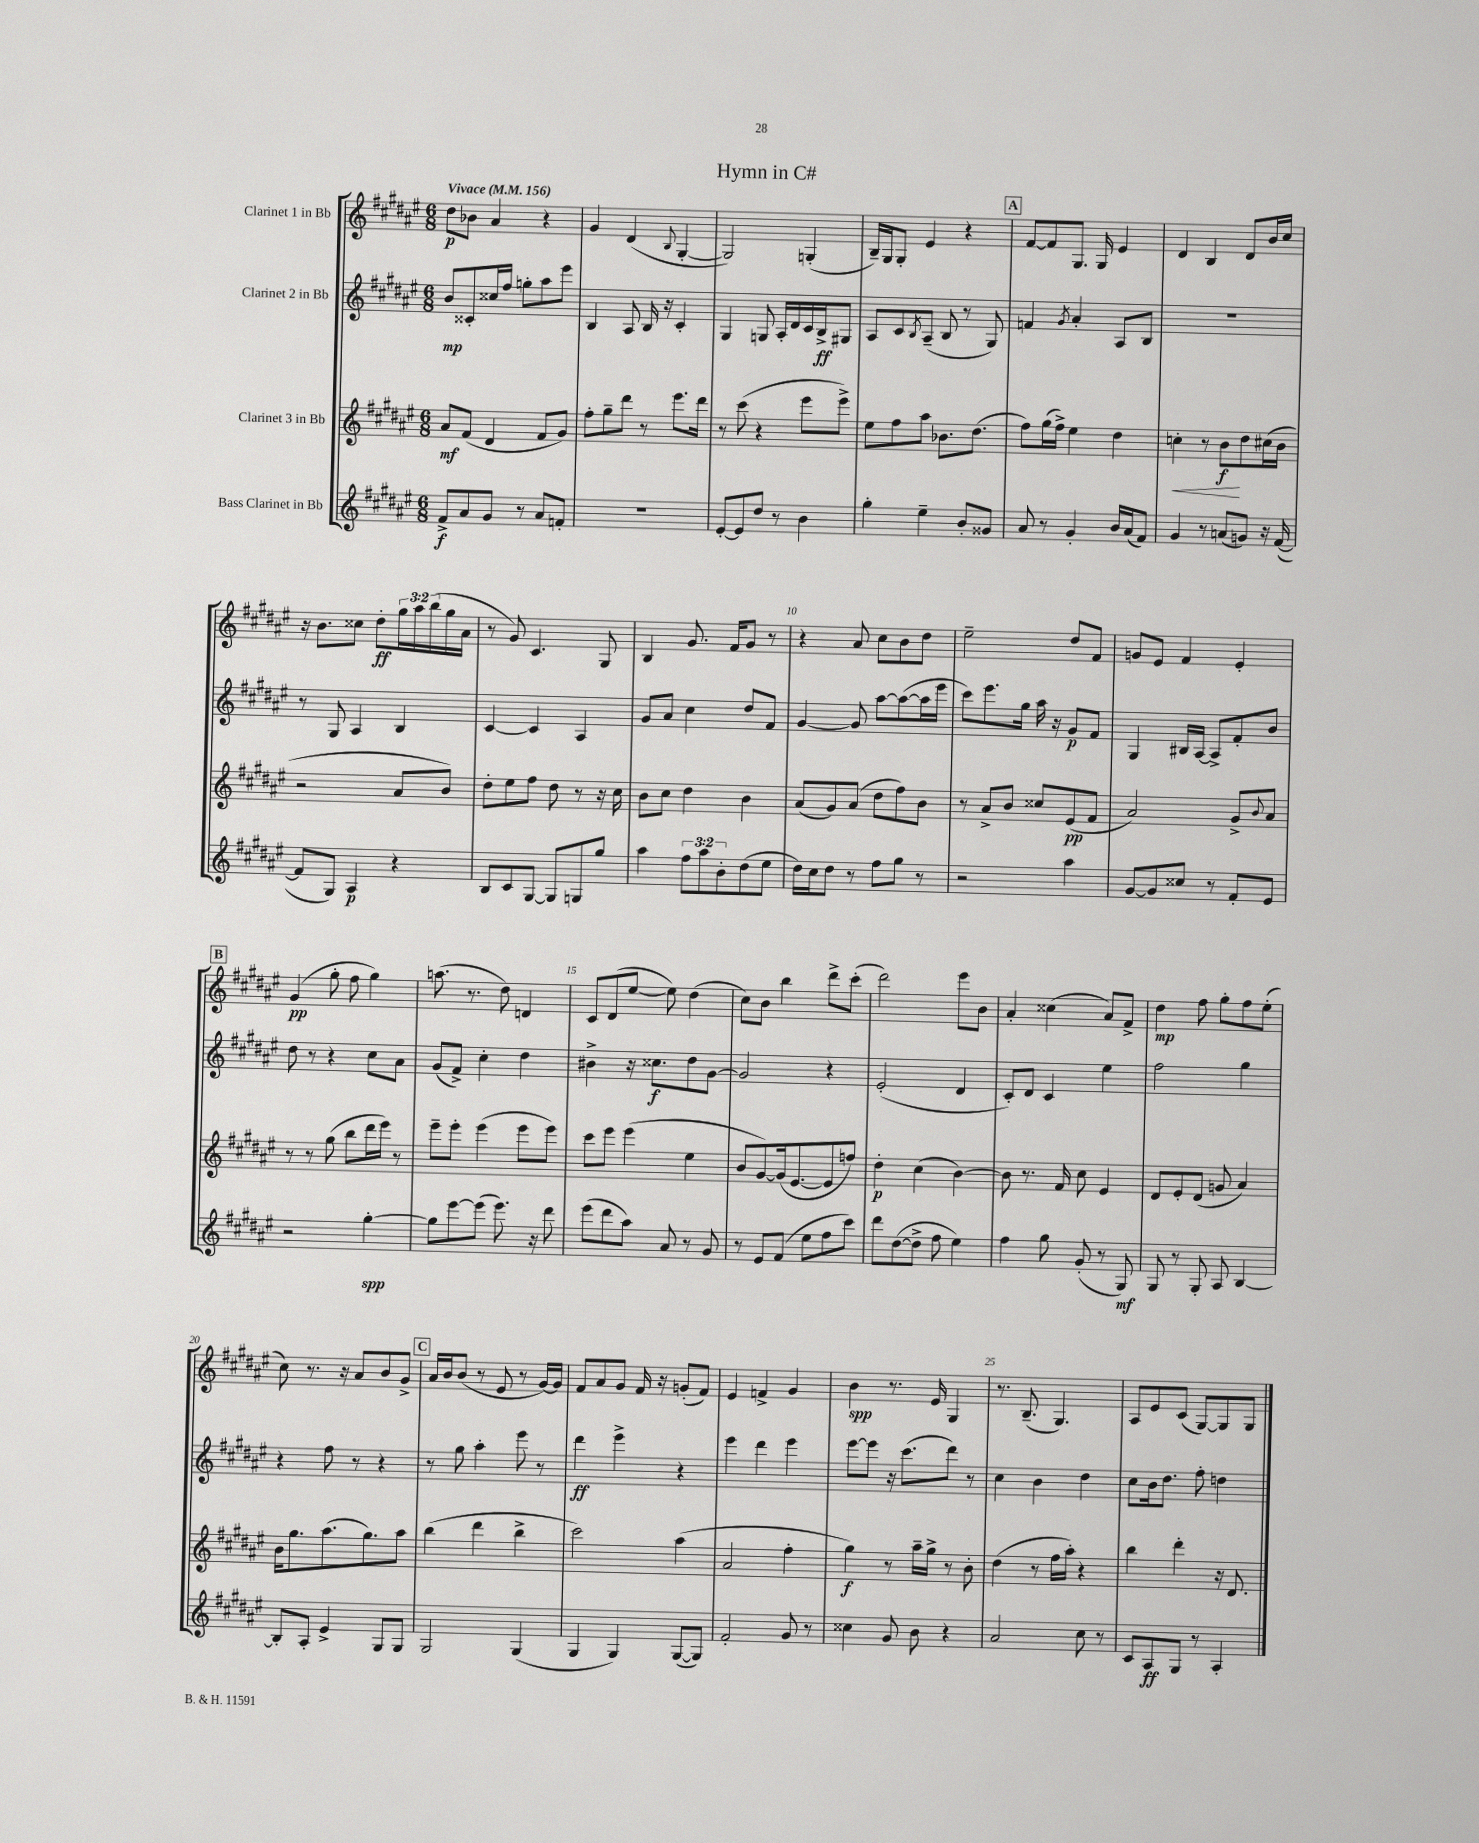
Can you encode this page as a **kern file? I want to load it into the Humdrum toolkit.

**kern	**dynam	**kern	**dynam	**kern	**dynam	**kern	**dynam
*part4	*part4	*part3	*part3	*part2	*part2	*part1	*part1
*staff4	*staff4	*staff3	*staff3	*staff2	*staff2	*staff1	*staff1
*I"Bass Clarinet in Bb	*	*I"Clarinet 3 in Bb	*	*I"Clarinet 2 in Bb	*	*I"Clarinet 1 in Bb	*
*clefG2	*	*clefG2	*	*clefG2	*	*clefG2	*
*k[f#c#g#d#a#e#]	*	*k[f#c#g#d#a#e#]	*	*k[f#c#g#d#a#e#]	*	*k[f#c#g#d#a#e#]	*
*M6/8	*	*M6/8	*	*M6/8	*	*M6/8	*
*MM156	*	*MM156	*	*MM156	*	*MM156	*
=1	=1	=1	=1	=1	=1	=1	=1
!	!	!	!	!	!	!LO:TX:a:B:t=Vivace	!
8f#^/L	f	8a#/L	mf	8b/L	mp	8dd#\L	p
8a#/	.	(8f#/J	.	8c##X'/	.	8b-X\J	.
8g#/J	.	4d#/	.	16cc##X/L	.	4a#/	.
.	.	.	.	16ff#/JJ	.	.	.
8r	.	.	.	8ggn'\L	.	.	.
8a#/L	.	8f#/L	.	8aa#\	.	4r	.
8fn'/J	.	8g#/J)	.	8eee#\J	.	.	.
=2	=2	=2	=2	=2	=2	=2	=2
2.r	.	8ff#'\L	.	4B/	.	4g#/	.
.	.	8gg#~\	.	.	.	.	.
.	.	8ddd#\J	.	8A#/	.	(4d#/	.
.	.	8r	.	16B/	.	.	.
.	.	.	.	16r	.	.	.
.	.	.	.	.	.	8qqB/	.
.	.	8.eee#\L	.	4c#'/	.	[4G#'/	.
.	.	16ddd#\Jk	.	.	.	.	.
=3	=3	=3	=3	=3	=3	=3	=3
[8e#'/L	.	8r	.	4G#/	.	2G#/])	.
8e#/]	.	(8ccc#\	.	.	.	.	.
8dd#/J	.	4r	.	8Gn/	.	.	.
8r	.	.	.	16A#'/LL	.	.	.
.	.	.	.	16d#/	.	.	.
4b\	.	8eee#\L	.	16c#/	.	(4Gn'/	.
.	.	.	.	16B^/J	ff	.	.
.	.	8eee#^\J)	.	8G#X/J	.	.	.
=4	=4	=4	=4	=4	=4	=4	=4
4gg#'\	.	8ee#\L	.	8A#/L	.	16B~/LL)	.
.	.	.	.	.	.	16G#/J	.
.	.	8ff#\	.	8c#/	.	8G#'/J	.
.	.	.	.	8qB/	.	.	.
4ee#~\	.	8aa#\J	.	(8A#~/J	.	4e#/	.
.	.	8.b-X\L	.	8B/	.	.	.
8b'/L	.	.	.	8r	.	4r	.
.	.	(8.dd#\J	.	.	.	.	.
8g##X/J	.	.	.	8G#/)	.	.	.
!!LO:REH:place=s1:t=A
=5	=5	=5	=5	=5	=5	=5	=5
8a#/	.	8ff#\L)	.	4fn/	.	[8f#/L	.
8r	.	(16gg#\L	.	.	.	8f#/]	.
.	.	16ff#^\JJ)	.	.	.	.	.
.	.	.	.	8qg#/	.	.	.
4g#'/	.	4ee#\	.	4a#'/	.	8.G#/J	.
.	.	.	.	.	.	16G#/	.
16b/LL	.	4dd#\	.	8A#/L	.	4e#/	.
(16a#/J	.	.	.	.	.	.	.
8f#/J)	.	.	.	8B/J	.	.	.
=6	=6	=6	=6	=6	=6	=6	=6
!	!	!	!LO:HP:b	!	!	!	!
4g#/	.	4ccn'\	<	2.r	.	4d#/	.
8r	.	8r	.	.	.	4B/	.
(8an/L	.	8b\L	f	.	.	.	.
8gn/J)	.	8dd#\	[	.	.	8d#/L	.
16r	.	(16cc#X\L	.	.	.	16b/L	.
([16f#/	.	16b\JJ	.	.	.	16cc#/JJ	.
!!LO:LB:g=z
=7	=7	=7	=7	=7	=7	=7	=7
8f#/L]	.	2r	.	8r	.	16r	.
.	.	.	.	.	.	8.b\L	.
8G#/J)	.	.	.	8G#/	.	.	.
4A#/	p	.	.	4A#/	.	8cc##X\J	.
.	.	.	.	.	.	8dd#'\L	ff
4r	.	8a#/L	.	4B/	.	24gg#\L	.
.	.	.	.	.	.	24aa#\	.
.	.	.	.	.	.	(24bb\	.
.	.	8b/J)	.	.	.	16gg#\	.
.	.	.	.	.	.	16a#\JJ	.
=8	=8	=8	=8	=8	=8	=8	=8
8B/L	.	8dd#'\L	.	[4c#/	.	8r	.
8c#/	.	8ee#\	.	.	.	8g#/)	.
[8G#/J	.	8ff#\J	.	4c#/]	.	4.c#/	.
8G#/L]	.	8dd#\	.	.	.	.	.
8Gn/	.	8r	.	4A#/	.	.	.
8gg#/J	.	16r	.	.	.	8G#/	.
.	.	16cc#\	.	.	.	.	.
=9	=9	=9	=9	=9	=9	=9	=9
4aa#\	.	8b\L	.	8g#/L	.	4B/	.
.	.	8cc#\J	.	8a#/J	.	.	.
12ff#\L	.	4dd#\	.	4cc#\	.	8.g#/	.
12aa#\	.	.	.	.	.	.	.
12b'\	.	.	.	.	.	.	.
.	.	.	.	.	.	16f#/KL	.
(8dd#\	.	4b\	.	8dd#/L	.	8g#/J	.
8ee#\J	.	.	.	8f#/J	.	8r	.
=10	=10	=10	=10	=10	=10	=10	=10
16dd#\LL)	.	(8a#/L	.	[4g#/	.	4r	.
16cc#\J	.	.	.	.	.	.	.
8dd#\J	.	8g#/)	.	.	.	.	.
8r	.	(8a#/J	.	8g#/]	.	8a#/	.
8ff#\L	.	8dd#\L	.	[8aa#\L	.	8cc#\L	.
8gg#\J	.	8ff#\)	.	(8aa#\_	.	8b\	.
8r	.	8b\J	.	16aa#\L]	.	8dd#\J	.
.	.	.	.	16eee#\JJ	.	.	.
=11	=11	=11	=11	=11	=11	=11	=11
2r	.	8r	.	8ccc#\L)	.	2ee#~\	.
.	.	8a#^/L	.	8.eee#\	.	.	.
.	.	8b/J	.	.	.	.	.
.	.	.	.	16gg#\Jk	.	.	.
.	.	8cc##X/L	.	16aa#\	.	.	.
.	.	.	.	16r	.	.	.
4aa#\	.	(8e#/	pp	8g#/L	p	8dd#/L	.
.	.	8f#/J	.	8f#/J	.	8f#/J	.
=12	=12	=12	=12	=12	=12	=12	=12
[8g#/L	.	2a#/)	.	4G#/	.	8gn/L	.
8g#/]	.	.	.	.	.	8e#/J	.
8cc##X/J	.	.	.	16B#X/LL	.	4f#/	.
.	.	.	.	[16A#/JJ	.	.	.
8r	.	.	.	8A#^/L]	.	.	.
8f#'/L	.	8g#^/L	.	8f#'/	.	4e#'/	.
.	.	8qqb/	.	.	.	.	.
8e#/J	.	8a#/J	.	8b/J	.	.	.
!!LO:LB:g=z
!!LO:REH:place=s1:t=B
=13	=13	=13	=13	=13	=13	=13	=13
2r	.	8r	.	8dd#\	.	(4g#/	pp
.	.	8r	.	8r	.	.	.
.	.	(8gg#\	.	4r	.	8gg#'\	.
.	.	8bb\L	.	.	.	8ff#\	.
[4gg#'\	spp	16ddd#\L	.	8cc#\L	.	4gg#\)	.
.	.	16eee#\JJ)	.	.	.	.	.
.	.	8r	.	8a#\J	.	.	.
=14	=14	=14	=14	=14	=14	=14	=14
8gg#\L]	.	8eee#~\L	.	(8g#/L	.	(8.aan\	.
[8eee#\	.	8eee#'\J	.	8f#^/J)	.	.	.
.	.	.	.	.	.	8.r	.
(8eee#\J]	.	(4eee#\	.	4cc#'\	.	.	.
8.eee#\)	.	.	.	.	.	8dd#\)	.
.	.	8eee#\L	.	4dd#\	.	4dn/	.
16r	.	.	.	.	.	.	.
8ddd#\	.	8eee#\J)	.	.	.	.	.
=15	=15	=15	=15	=15	=15	=15	=15
(8eee#\L	.	8ccc#\L	.	4b#X^\	.	8c#/L	.
8ddd#\	.	8eee#\J	.	.	.	(8d#/	.
8aa#\J)	.	(4eee#\	.	16r	.	[8ee#/J	.
.	.	.	.	8.cc##X\L	f	.	.
8a#/	.	.	.	.	.	8ee#\])	.
8r	.	4ee#\	.	8dd#\	.	(4dd#\	.
8g#/	.	.	.	[8g#\J	.	.	.
=16	=16	=16	=16	=16	=16	=16	=16
8r	.	8b/L	.	2g#/]	.	8cc#\L)	.
8e#/L	.	[8g#/)	.	.	.	8b\J	.
(8f#/J	.	(16g#/k]	.	.	.	4bb\	.
.	.	[8.e#/	.	.	.	.	.
8ee#\L	.	.	.	.	.	.	.
8ff#\	.	8e#/]	.	4r	.	8ddd#^\L	.
8ccc#\J)	.	8ffn/J)	.	.	.	(8ccc#'\J	.
=17	=17	=17	=17	=17	=17	=17	=17
8ddd#\L	.	4dd#'\	p	(2e#'/	.	2ddd#\)	.
([8dd#\	.	.	.	.	.	.	.
8dd#^\J]	.	(4cc#\	.	.	.	.	.
8ff#\	.	.	.	.	.	.	.
4ee#\)	.	[4b\)	.	4d#/	.	8eee#\L	.
.	.	.	.	.	.	8b\J	.
=18	=18	=18	=18	=18	=18	=18	=18
4ff#\	.	8b\]	.	8c#'/L)	.	4a#'/	.
.	.	8.r	.	8d#/J	.	.	.
8gg#\	.	.	.	4c#/	.	(4cc##X\	.
.	.	16f#/	.	.	.	.	.
(8g#'/	.	8cc#\	.	.	.	.	.
8r	.	4e#/	.	4ee#\	.	8a#/L)	.
8G#/)	mf	.	.	.	.	8f#^/J	.
=19	=19	=19	=19	=19	=19	=19	=19
8G#/	.	8d#/L	.	2ff#\	.	4dd#\	mp
8r	.	8e#'/	.	.	.	.	.
8G#'/	.	(8d#/J	.	.	.	8ff#\	.
8A#/	.	8gn/	.	.	.	8gg#'\L	.
[4B/	.	4a#/)	.	4gg#\	.	8ff#\	.
.	.	.	.	.	.	(8ee#'\J	.
!!LO:LB:g=z
=20	=20	=20	=20	=20	=20	=20	=20
8B'/L]	.	16b\KL	.	4r	.	8cc#\)	.
.	.	8.gg#\	.	.	.	.	.
8A#'/J	.	.	.	.	.	8.r	.
4e#^/	.	(8.aa#\	.	8ff#\	.	.	.
.	.	.	.	.	.	16r	.
.	.	.	.	8r	.	8a#/L	.
.	.	8.gg#\)	.	.	.	.	.
8G#/L	.	.	.	4r	.	8b/	.
8G#/J	.	8aa#\J	.	.	.	8g#^/J	.
!!LO:REH:place=s1:t=C
=21	=21	=21	=21	=21	=21	=21	=21
2G#/	.	(4bb\	.	8r	.	16a#/LL	.
.	.	.	.	.	.	16b/J	.
.	.	.	.	8gg#\	.	(8b/J	.
.	.	4ddd#\	.	4aa#'\	.	8r	.
.	.	.	.	.	.	8e#/	.
(4G#/	.	4bb^\	.	8eee#\	.	8r	.
.	.	.	.	8r	.	[16g#/LL)	.
.	.	.	.	.	.	16g#/JJ]	.
=22	=22	=22	=22	=22	=22	=22	=22
4G#/	.	2ccc#\)	.	4ddd#\	ff	8f#/L	.
.	.	.	.	.	.	8a#/	.
4G#/)	.	.	.	4eee#^\	.	8g#/J	.
.	.	.	.	.	.	16f#/	.
.	.	.	.	.	.	16r	.
([8G#/L	.	(4aa#\	.	4r	.	(8gn'/L	.
8G#/J])	.	.	.	.	.	8f#/J)	.
=23	=23	=23	=23	=23	=23	=23	=23
2f#'/	.	2a#/	.	4eee#\	.	4e#/	.
.	.	.	.	4ddd#\	.	4fn^/	.
8g#/	.	4ff#'\	.	4eee#\	.	4g#/	.
8r	.	.	.	.	.	.	.
=24	=24	=24	=24	=24	=24	=24	=24
4cc##X\	.	4gg#\)	f	[8eee#\L	.	4b\	spp
.	.	.	.	8eee#\J]	.	.	.
8g#/	.	8r	.	16r	.	8.r	.
.	.	.	.	(8.ccc#\L	.	.	.
8b\	.	16aa#~\LL	.	.	.	.	.
.	.	16gg#^\JJ	.	.	.	16e#/	.
4r	.	8r	.	8ddd#\J)	.	4G#/	.
.	.	8b'\	.	8r	.	.	.
=25	=25	=25	=25	=25	=25	=25	=25
2a#/	.	(4dd#\	.	4cc#\	.	8.r	.
.	.	.	.	.	.	(8.B~/	.
.	.	8r	.	4b\	.	.	.
.	.	16ff#\LL	.	.	.	4.G#/)	.
.	.	16aa#'\JJ)	.	.	.	.	.
8cc#\	.	4r	.	4dd#\	.	.	.
8r	.	.	.	.	.	.	.
=26	=26	=26	=26	=26	=26	=26	=26
8c#/L	.	4bb\	.	8cc#\L	.	8A#/L	.
8A#/	ff	.	.	16b\k	.	8e#/	.
.	.	.	.	8.dd#\J	.	.	.
8G#/J	.	4ddd#'\	.	.	.	(8c#/J	.
8r	.	.	.	8ff#'\	.	[8G#/L)	.
4A#'/	.	16r	.	4ddn\	.	8G#/]	.
.	.	8.d#/	.	.	.	.	.
.	.	.	.	.	.	8G#/J	.
==	==	==	==	==	==	==	==
*-	*-	*-	*-	*-	*-	*-	*-
